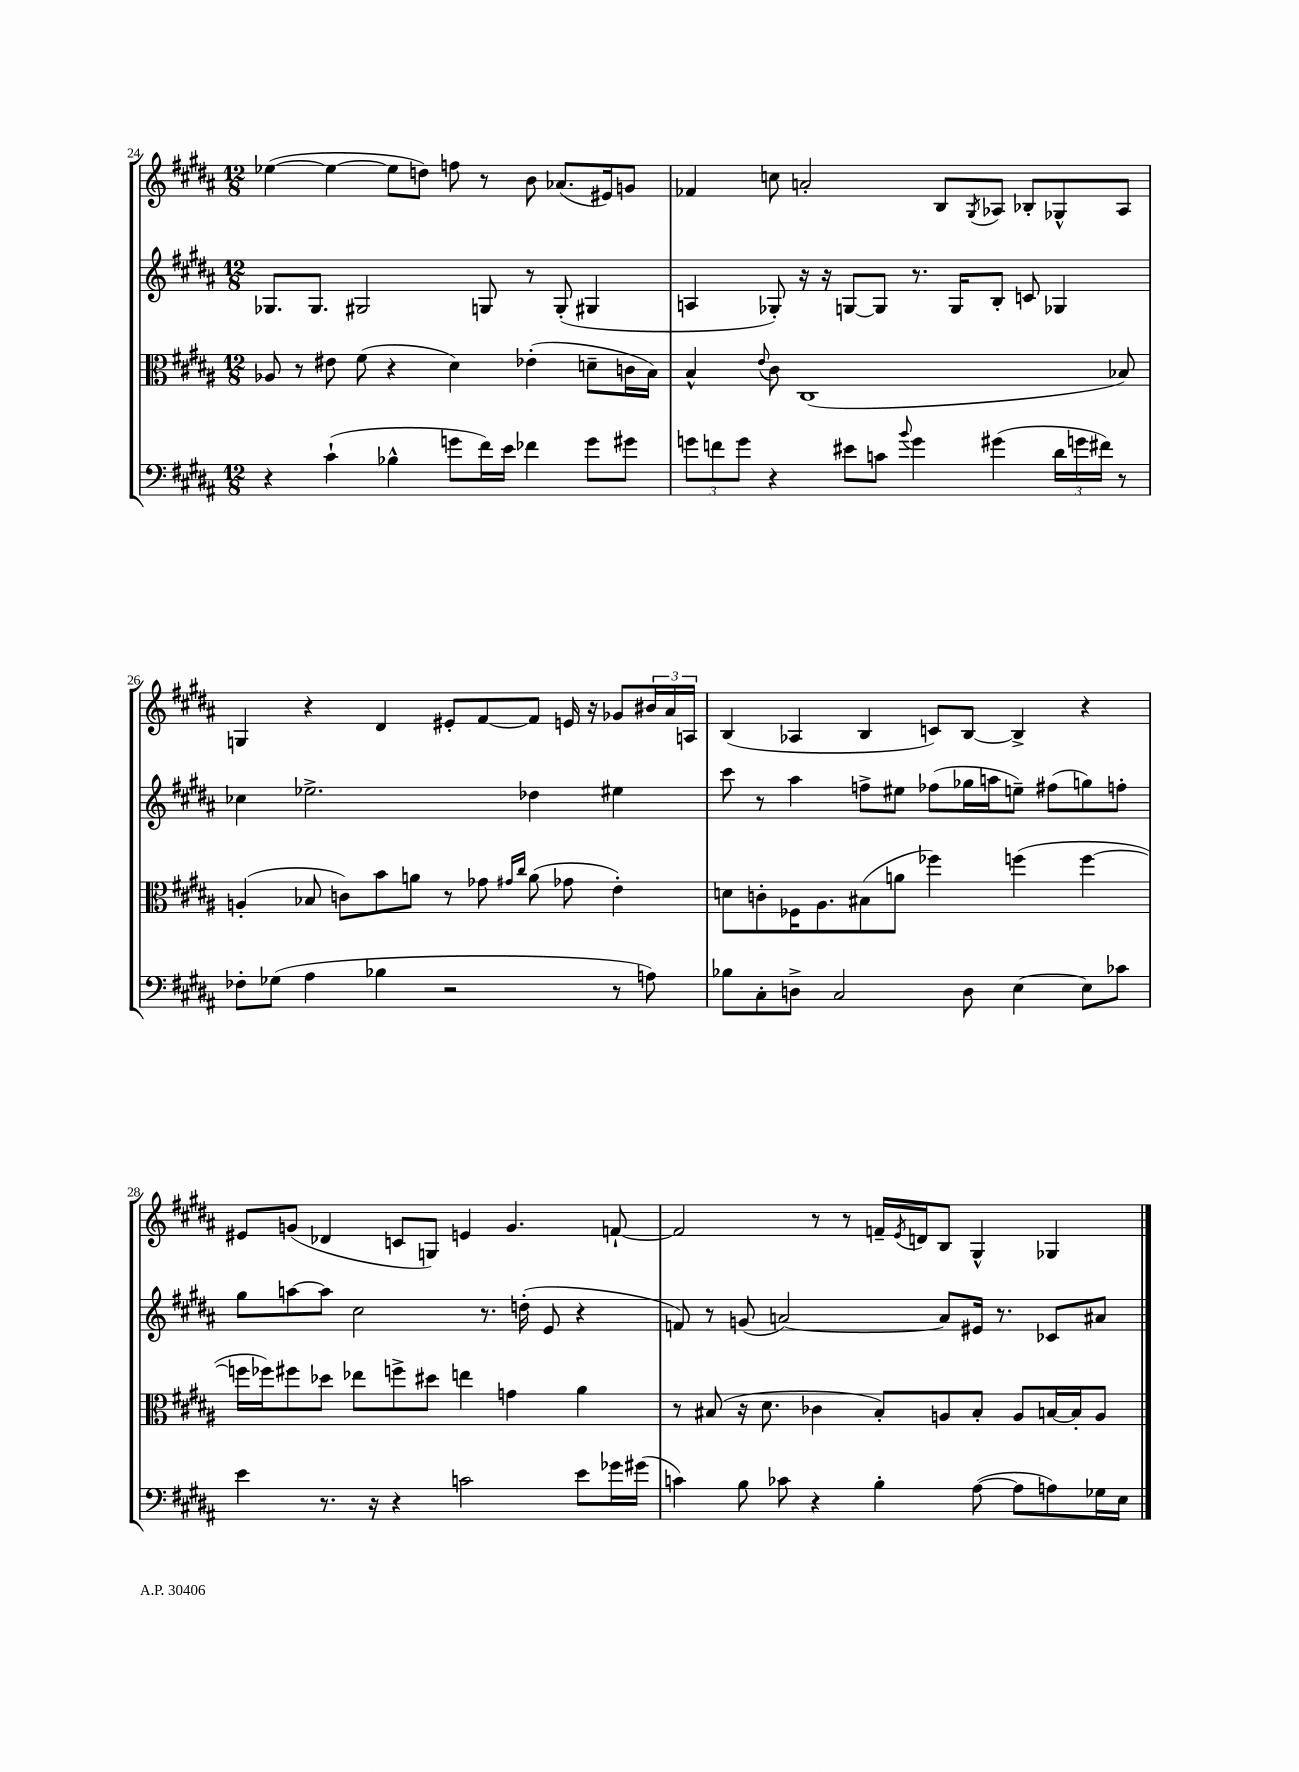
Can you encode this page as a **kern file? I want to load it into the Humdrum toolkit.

**kern	**kern	**kern	**kern
*part4	*part3	*part2	*part1
*staff4	*staff3	*staff2	*staff1
*clefF4	*clefC3	*clefG2	*clefG2
*k[f#c#g#d#a#]	*k[f#c#g#d#a#]	*k[f#c#g#d#a#]	*k[f#c#g#d#a#]
*M12/8	*M12/8	*M12/8	*M12/8
=24	=24	=24	=24
4r	8A-X/	8.G-X/L	([4ee-X\
.	8r	.	.
.	.	8.G-/J	.
(4c#`\	8e#X\	.	4ee-\_
.	(8f#\	2G#X/	.
4B-X^^\	4r	.	8ee-\L]
.	.	.	8ddn\J)
8gn\L	4d#\)	.	8ffn\
16f#\L)	.	8Gn/	8r
16e\JJ	.	.	.
4f-X\	(4e-X'\	8r	8b\
.	.	(8G'/	(8.a-X/L
8g\L	8dn~\L	4G#X/	.
.	.	.	16e#X/k)
8g#X\J	16cn\L	.	8gn/J
.	16B\JJ)	.	.
=25	=25	=25	=25
12gn\L	4B^^/	4An/	4f-X/
12fn\	.	.	.
12g\J	.	.	.
.	8qqe/	.	.
4r	8c#\	8G-X'/)	8ccn\
.	(1C#	16r	2an'/
.	.	16r	.
8e#X\L	.	[8Gn/L	.
8cn\J	.	8G/J]	.
8qqb/	.	.	.
4g\	.	8.r	.
.	.	.	8B/L
.	.	16G/KL	.
.	.	.	8qG#/
(4g#X\	.	8B'/J	8A-X/J
.	.	8cn/	8B-X'/L
24d#\LL	.	4G-X/	8G-X^^/
24gn\	.	.	.
24f#X\JJ)	.	.	.
8r	8B-X/)	.	8A-/J
!!LO:LB:g=z
=26	=26	=26	=26
8F-X'\L	(4An'/	4cc-X\	4Gn/
(8G-X\J	.	.	.
4A#\	8B-X/	2.ee-X^\	4r
.	8cn\L)	.	.
4B-X\	8b\	.	4d#/
.	8an\J	.	.
2r	8r	.	8e#X'/L
.	8g-X\	.	[8f#/
.	16qqg#X/LL	.	.
.	16qqcc#/JJ	.	.
.	(8a\	4dd-X\	8f#/J]
.	8g-X\	.	16en/
.	.	.	16r
8r	4e'\)	4ee#X\	8g-X/L
8An\)	.	.	24b#X/L
.	.	.	24a#/
.	.	.	24An/JJ
=27	=27	=27	=27
8B-X\L	8dn\L	8ccc#\	(4B/
8C#'\	8cn'\	8r	.
8Dn^\J	16F-X\K	4aa#\	4A-X/
.	8.A#\	.	.
2C#/	.	.	.
.	(8B#X\	8ffn^\L	4B/
.	8an\J	8ee#X\J	.
.	4ff-X\)	(8ff-X\L	8cn/L)
8D\	.	16gg-X\L	[8B/J
.	.	16aan\J	.
[4E\	(4ffn\	8een~\J)	4B^/]
.	.	(8ff#X\L	.
8E\L]	[4ff\	8ggn\)	4r
8c-X\J	.	8ffn'\J	.
!!LO:LB:g=z
=28	=28	=28	=28
4e\	16ffn\LL]	8gg#\L	8e#X/L
.	16ff-X\J)	.	.
.	8ff#X\	[8aan\	(8gn/J
8.r	8dd-X\J	8aa\J]	4d-X/
.	8ee-X\L	2cc#\	.
16r	.	.	.
4r	8ffn^\	.	8cn/L
.	8dd#X\J	.	8Gn/J)
2cn\	4een\	.	4en/
.	.	8.r	.
.	4gn\	.	4.g/
.	.	(16ddn'\	.
.	.	8e/	.
8e\L	4a#\	4r	.
16g-X\L	.	.	[8fn`/
(16g#X\JJ	.	.	.
=29	=29	=29	=29
4cn\)	8r	8fn/)	2f/]
.	(8B#X/	8r	.
8B\	16r	(8gn/	.
.	8.d#\	.	.
8c-X\	.	[2an/)	.
4r	4c-X\	.	8r
.	.	.	8r
4B'\	8B#'/L)	.	16fn~/LL
.	.	.	8qe/
.	.	.	16dn/J
.	8An/	8a/L]	8B/J
([8A#\	8B#'/J	16e#X/Jk	4G#^^/
.	.	8.r	.
8A#\L]	8A/L	.	.
8An\)	[16Bn/L	8c-X/L	4G-X/
.	16B'/J]	.	.
16G-X\L	8A/J	8a#X/J	.
16E\JJ	.	.	.
==	==	==	==
*-	*-	*-	*-
